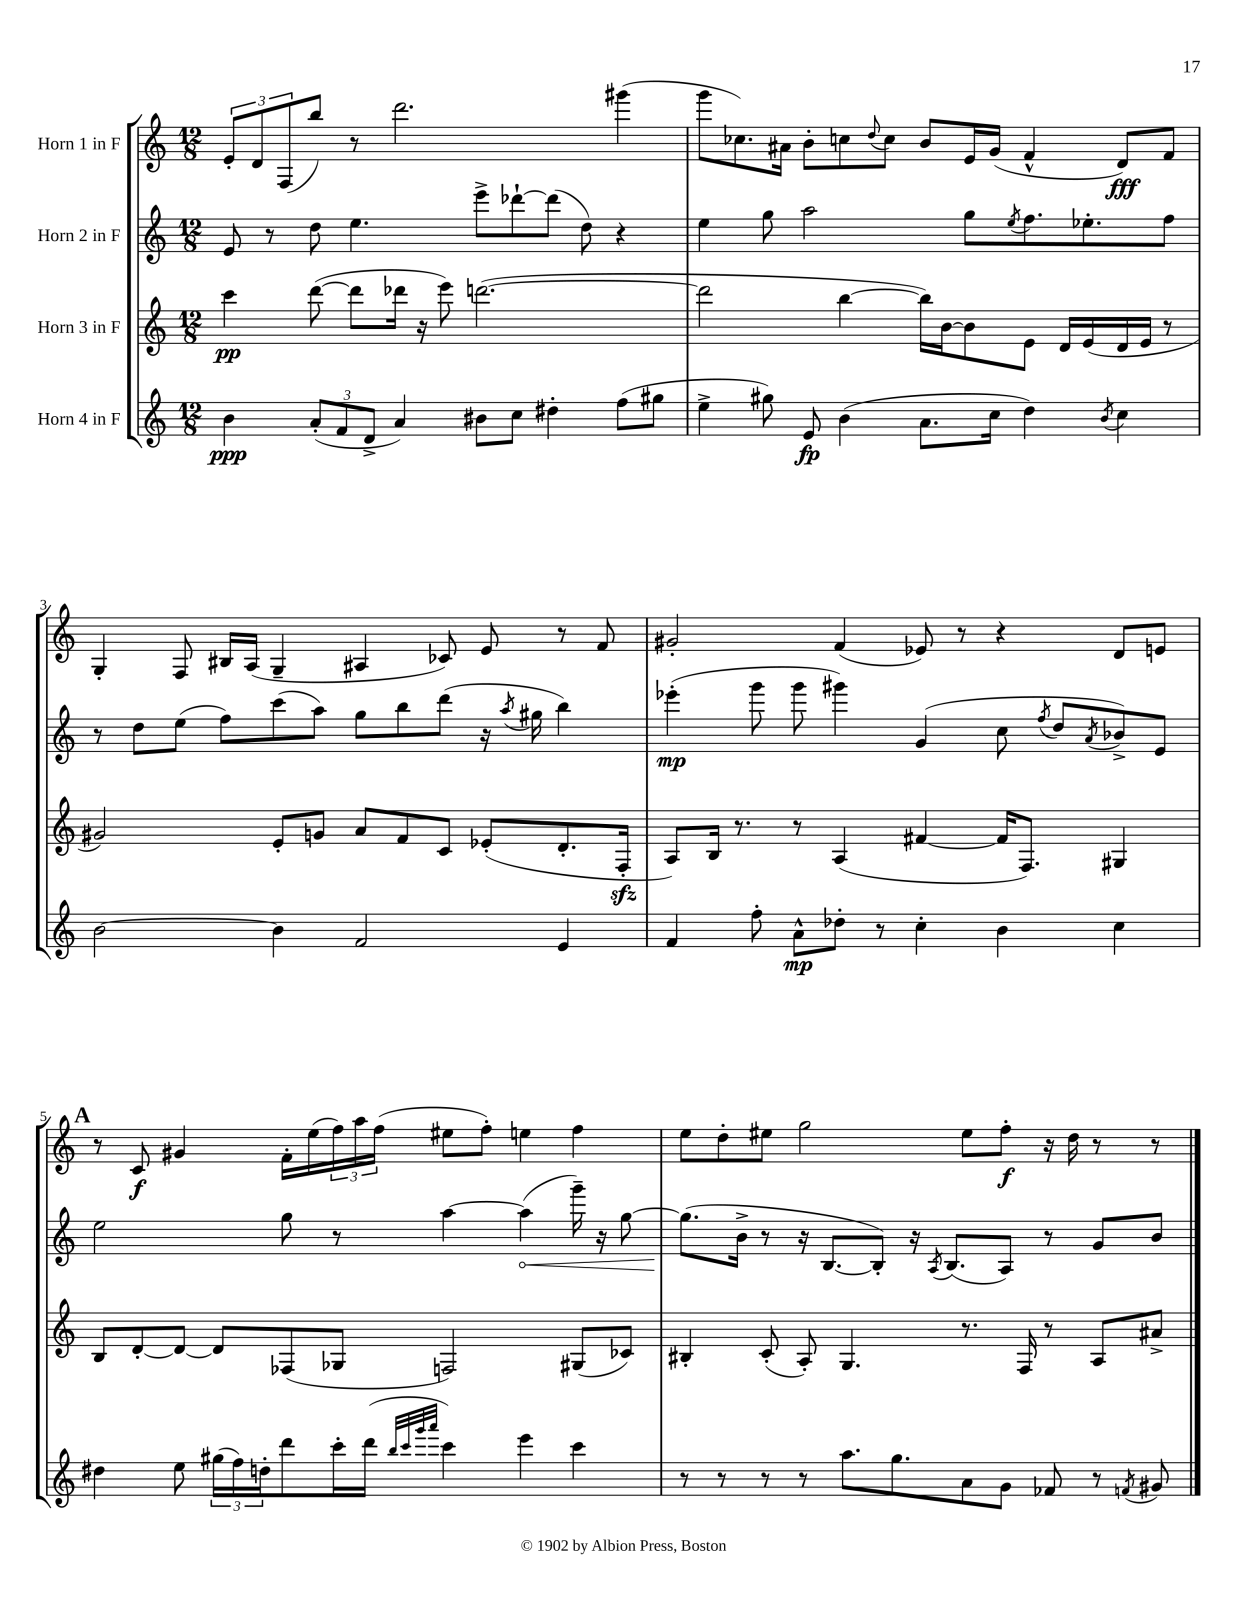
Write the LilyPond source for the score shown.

<<
\new StaffGroup <<
\new Staff = "s0" \with { instrumentName = "Horn 1 in F" } {
    \clef treble \key c \major \numericTimeSignature \time 12/8
    \tuplet 3/2 { e'8-. d'8 f8( } b''8) r8 d'''2. gis'''4( |
    g'''8 ces''8.) ais'16 b'8-. c''8 \appoggiatura { d''8 } c''8 b'8 e'16 g'16( f'4-^ d'8\fff) f'8 |
    g4-. f8 bis16 a16( g4-- ais4 ces'8) e'8 r8 f'8 |
    gis'2-. f'4( ees'8) r8 r4 d'8 e'8 |
    \mark \markup { \bold "A" } r8 c'8\f gis'4 f'16-. e''16( \tuplet 3/2 { f''16) a''16 f''16( } eis''8 f''8-.) e''4 f''4 |
    e''8 d''8-. eis''8 g''2 eis''8 f''8-.\f r16 d''16 r8 r8 \bar "|." |
}
\new Staff = "s1" \with { instrumentName = "Horn 2 in F" } {
    \clef treble \key c \major \numericTimeSignature \time 12/8
    e'8 r8 d''8 e''4. e'''8-> des'''8~-! des'''8( d''8) r4 |
    e''4 g''8 a''2 g''8 \acciaccatura { e''8 } f''8. ees''8.-. f''8 |
    r8 d''8 e''8( f''8) c'''8( a''8) g''8 b''8 d'''8( r16 \acciaccatura { a''8 } gis''16 b''4) |
    ees'''4-.\mp( g'''8 g'''8 gis'''4) g'4( c''8 \acciaccatura { f''8 } d''8 \acciaccatura { a'8 } bes'8->) e'8 |
    \mark \markup { \bold "A" } e''2 g''8 r8 a''4~ \once \override Hairpin.circled-tip = ##t a''4\<( g'''16--) r16 g''8~ |
    g''8.\!( b'16-> r8 r16 b8.~ b8-.) r16 \acciaccatura { a8 } b8.( a8) r8 g'8 b'8 \bar "|." |
}
\new Staff = "s2" \with { instrumentName = "Horn 3 in F" } {
    \clef treble \key c \major \numericTimeSignature \time 12/8
    c'''4\pp d'''8~( d'''8 des'''16 r16 e'''8) d'''2.~( |
    d'''2 b''4~ b''16) b'16~ b'8 e'8 d'16 e'16( d'16 e'16 r8 |
    gis'2) e'8-. g'8 a'8 f'8 c'8 ees'8-.( d'8.-. f16-.\sfz |
    a8) b16 r8. r8 a4( fis'4~ fis'16 f8.) gis4 |
    \mark \markup { \bold "A" } b8 d'8~-. d'8~ d'8 fes8( ges8 f2) gis8( ces'8) |
    bis4-. c'8-.( a8-.) g4. r8. f16 r8 a8 ais'8-> \bar "|." |
}
\new Staff = "s3" \with { instrumentName = "Horn 4 in F" } {
    \clef treble \key c \major \numericTimeSignature \time 12/8
    b'4\ppp \tuplet 3/2 { a'8-.( f'8 d'8-> } a'4) bis'8 c''8 dis''4-. f''8( gis''8 |
    e''4-> gis''8) e'8\fp b'4( a'8. c''16 d''4) \acciaccatura { b'8 } c''4 |
    b'2~ b'4 f'2 e'4 |
    f'4 f''8-. a'8-^\mp des''8-. r8 c''4-. b'4 c''4 |
    \mark \markup { \bold "A" } dis''4 e''8 \tuplet 3/2 { gis''16( f''16) d''16-. } d'''8 c'''16-. d'''16( \grace { b''32 c'''32 g'''32 a'''32 } c'''4) e'''4 c'''4 |
    r8 r8 r8 r8 a''8. g''8. a'8 g'8 fes'8 r8 \acciaccatura { f'8 } gis'8 \bar "|." |
}
>>
>>
